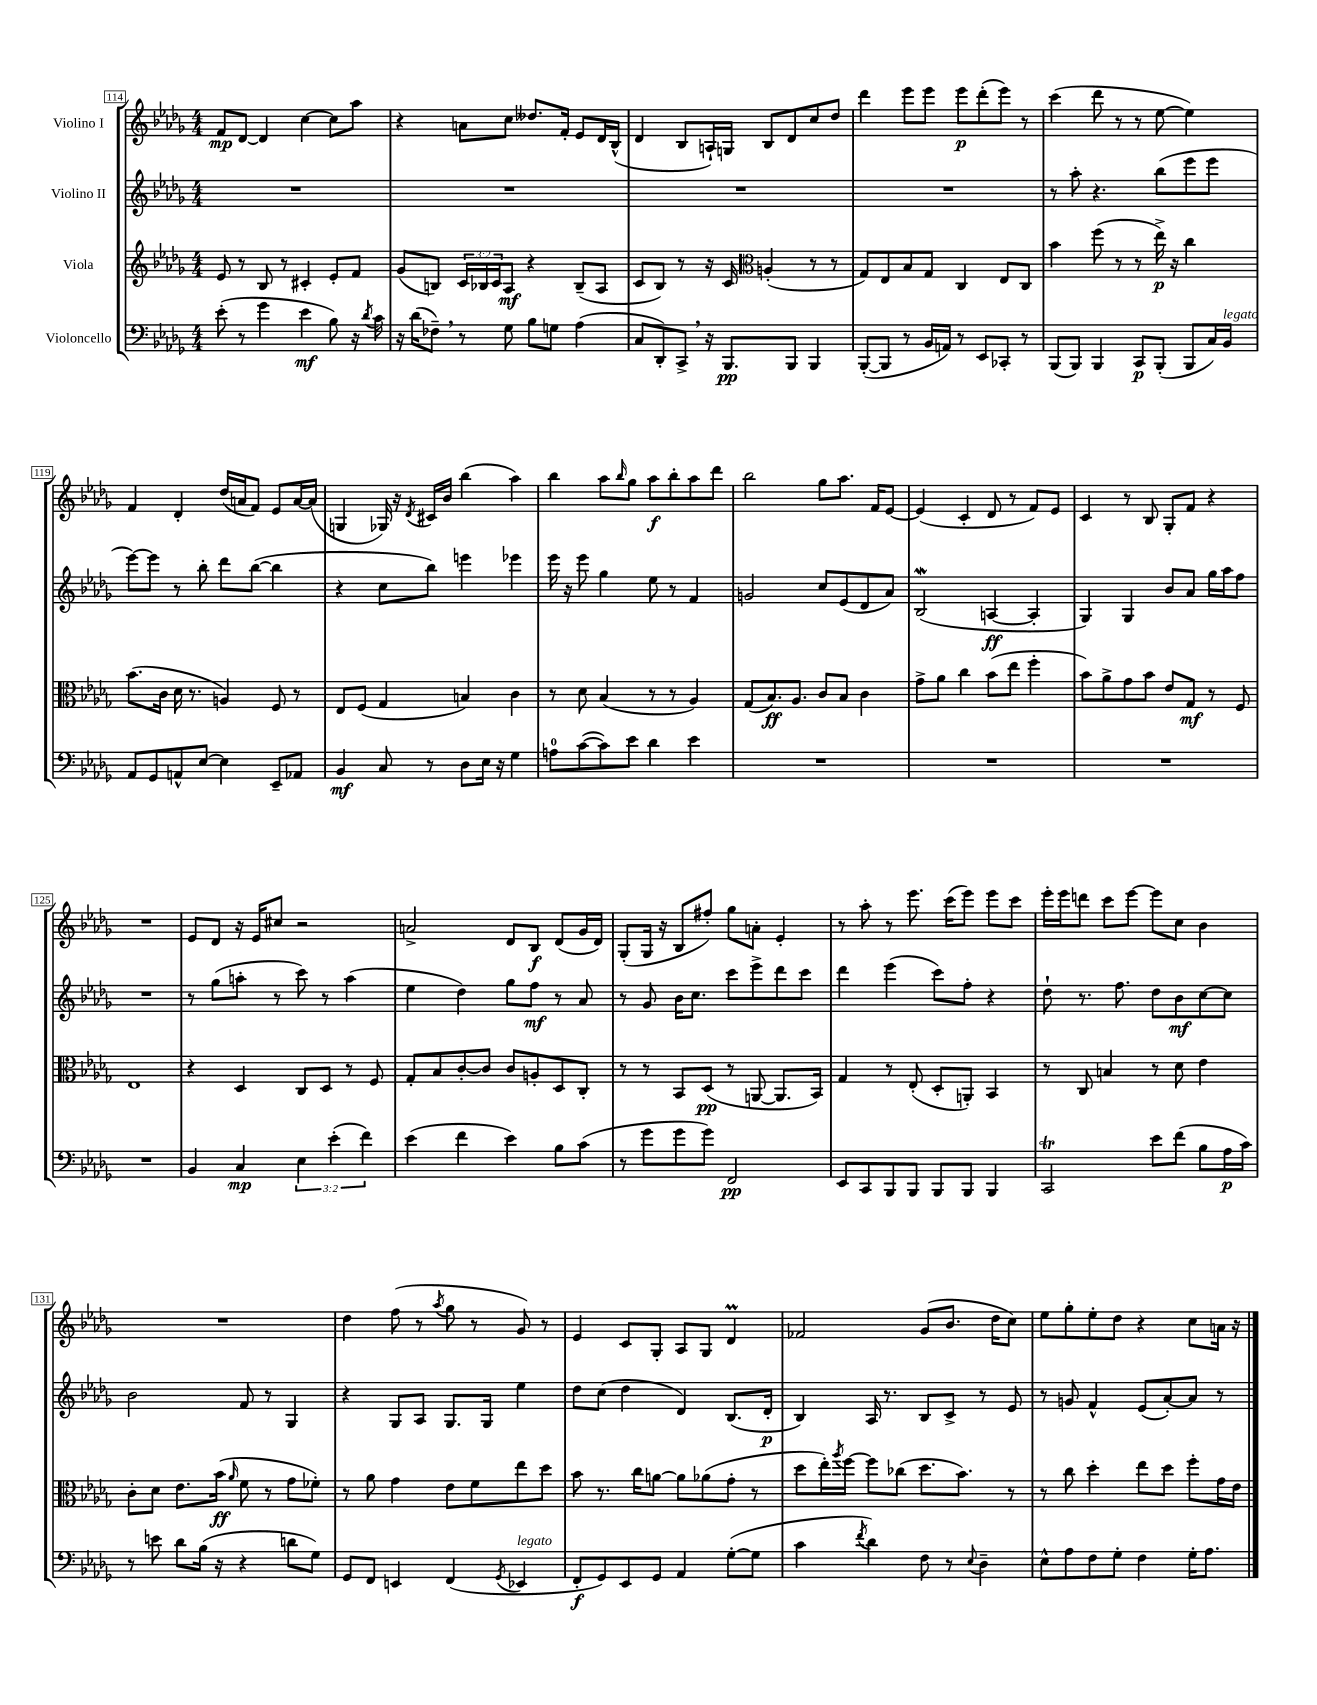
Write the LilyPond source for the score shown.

<<
\new StaffGroup <<
\new Staff = "s0" \with { instrumentName = "Violino I" } {
    \clef treble \key des \major \numericTimeSignature \time 4/4
    f'8\mp des'8~ des'4 c''4~ c''8 aes''8 |
    r4 a'8 c''8 deses''8. f'16-. ees'8 des'16 bes16-^( |
    des'4 bes8 a16-!) g16 bes8 des'8 c''8 des''8 |
    des'''4 ees'''8 ees'''8 ees'''8\p des'''8-.( ees'''8) r8 |
    c'''4( des'''8 r8 r8 ees''8~ ees''4) |
    f'4 des'4-. des''16( a'16 f'8) ees'8 a'16~ a'16( |
    g4 ges16) r16 \acciaccatura { des'8 } cis'16 bes'16 bes''4( aes''4) |
    bes''4 aes''8 \grace { bes''16 } ges''8 aes''8\f bes''8-. aes''8 des'''8 |
    bes''2 ges''8 aes''8. f'16 ees'8~ |
    ees'4( c'4-. des'8 r8 f'8) ees'8 |
    c'4 r8 bes8 ges8-. f'8 r4 |
    R1 |
    ees'8 des'8 r16 ees'16 cis''8 r2 |
    a'2-> des'8 bes8\f des'8( ges'16 des'16) |
    ges8-.( ges16 r16 bes8 fis''8-.) ges''8 a'8-. ees'4-. |
    r8 aes''8-. r8 ees'''8. c'''16( ees'''8) ees'''8 c'''8 |
    ees'''16-. ees'''16 d'''8 c'''8 ees'''8~ ees'''8 c''8 bes'4 |
    R1 |
    des''4 f''8( r8 \acciaccatura { aes''8 } ges''8 r8 ges'8) r8 |
    ees'4 c'8 ges8-. aes8 ges8 des'4\prall |
    fes'2 ges'8( bes'8. des''16 c''8) |
    ees''8 ges''8-. ees''8-. des''8 r4 c''8 a'16 r16 \bar "|." |
}
\new Staff = "s1" \with { instrumentName = "Violino II" } {
    \clef treble \key des \major \numericTimeSignature \time 4/4
    R1 |
    R1 |
    R1 |
    R1 |
    r8 aes''8-. r4. bes''8( ees'''8 ees'''8 |
    ees'''8~) ees'''8 r8 bes''8-. des'''8 bes''8~( bes''4 |
    r4 c''8 bes''8) e'''4 ees'''4 |
    ees'''16 r16 ees'''8 ges''4 ees''8 r8 f'4 |
    g'2 c''8 ees'8( des'8 aes'8) |
    bes2\mordent( a4~\ff a4-. |
    ges4) ges4 bes'8 aes'8 ges''16 aes''16 f''8 |
    R1 |
    r8 ges''8( a''8-. r8 c'''8) r8 a''4( |
    ees''4 des''4) ges''8 f''8\mf r8 aes'8 |
    r8 ges'8 bes'16 c''8. c'''8 ees'''8-> des'''8 c'''8 |
    des'''4 ees'''4( c'''8) f''8-. r4 |
    des''8-! r8. f''8. des''8 bes'8\mf c''8~ c''8 |
    bes'2 f'8 r8 ges4 |
    r4 ges8 aes8 ges8. ges16 ees''4 |
    des''8 c''8( des''4 des'4) bes8.( des'16-.\p |
    bes4) aes16 r8. bes8 c'8-> r8 ees'8 |
    r8 g'8 f'4-^ ees'8( aes'8~-.) aes'8 r8 \bar "|." |
}
\new Staff = "s2" \with { instrumentName = "Viola" } {
    \clef treble \key des \major \numericTimeSignature \time 4/4 \override Staff.TupletNumber.text = #tuplet-number::calc-fraction-text
    ees'8 r8 bes8 r8 cis'4-. ees'8-. f'8 |
    ges'8( b8) \tuplet 3/2 { c'16 bes16 c'16 } aes8\mf r4 bes8--( aes8 |
    c'8 bes8) r8 r16 c'16 \clef alto a4-.( r8 r8 |
    ges8) ees8 bes8 ges8 c4 ees8 c8 |
    bes'4 f''8( r8 r8 ees''16->\p) r16 c''4 |
    bes'8.( c'16 des'16 r8. a4) f8 r8 |
    ees8 f8( ges4 b4) c'4 |
    r8 des'8 bes4( r8 r8 aes4) |
    ges8( bes8.\ff) aes8. c'8 bes8 c'4 |
    ges'8-> aes'8 c''4 bes'8( ees''8 f''4-. |
    bes'8) aes'8-> ges'8 bes'8 ees'8 ges8\mf r8 f8 |
    ees1 |
    r4 des4 c8 des8 r8 f8 |
    ges8-. bes8 c'8~-. c'8 c'8 a8-. des8 c8-. |
    r8 r8 bes,8 des8\pp( r8 a,8~ a,8. bes,16) |
    ges4 r8 ees8-.( des8-. a,8-.) bes,4 |
    r8 c8 b4 r8 des'8 ees'4 |
    c'8-. des'8 ees'8. bes'16\ff( \grace { aes'16 } f'8 r8 ges'8 fes'8-.) |
    r8 aes'8 ges'4 ees'8 f'8 ees''8 des''8 |
    bes'8 r8. c''16 a'8~ a'8 aes'8( ges'8-. r8 |
    des''8 ees''16-.) \acciaccatura { aes''8 } f''16~ f''8 ces''8( des''8. bes'8.) r8 |
    r8 c''8 des''4-. ees''8 des''8 f''8-. ges'16 ees'16 \bar "|." |
}
\new Staff = "s3" \with { instrumentName = "Violoncello" } {
    \clef bass \key des \major \numericTimeSignature \time 4/4 \override Staff.TupletNumber.text = #tuplet-number::calc-fraction-text
    ees'8-.( r8 ges'4 ees'4\mf bes8) r16 \acciaccatura { des'8 } c'16 |
    r16 des'16( fes8--) \breathe r8 ges8 bes8 g8 aes4( |
    c8 des,8-.) c,8-> \breathe r16 bes,,8.\pp bes,,8 bes,,4 |
    bes,,8~-.( bes,,8 r8 bes,16 a,16) r8 ees,8 ces,8-. r8 |
    bes,,8( bes,,8) bes,,4 c,8\p bes,,8-.( bes,,8 c16) bes,16^\markup { \italic "legato" } |
    aes,8 ges,8 a,8-^ ees8~ ees4 ees,8-- aes,8 |
    bes,4\mf c8 r8 des8 ees16 r16 ges4 |
    a8-0 c'8~( c'8) ees'8 des'4 ees'4 |
    R1 |
    R1 |
    R1 |
    R1 |
    bes,4 c4\mp \tuplet 3/2 { ees4 ees'4-.( f'4) } |
    ees'4( f'4 ees'4) bes8 c'8( |
    r8 ges'8 ges'8 ges'8) f,2\pp |
    ees,8 c,8 bes,,8 bes,,8 bes,,8 bes,,8 bes,,4 |
    c,2\trill ees'8 f'8( bes8 aes16\p c'16) |
    r8 e'8 des'8 bes16( r16 r4 d'8 ges8) |
    ges,8 f,8 e,4 f,4( \acciaccatura { ges,8 } ees,4^\markup { \italic "legato" } |
    f,8-.\f ges,8) ees,8 ges,8 aes,4 ges8~-.( ges8 |
    c'4 \acciaccatura { f'8 } des'4) f8 r8 \appoggiatura { ees8 } des4-- |
    ees8-^ aes8 f8 ges8-. f4 ges16-. aes8. \bar "|." |
}
>>
>>
\layout { \context { \Score currentBarNumber = #114 \override BarNumber.stencil = #(make-stencil-boxer 0.1 0.3 ly:text-interface::print) } }
